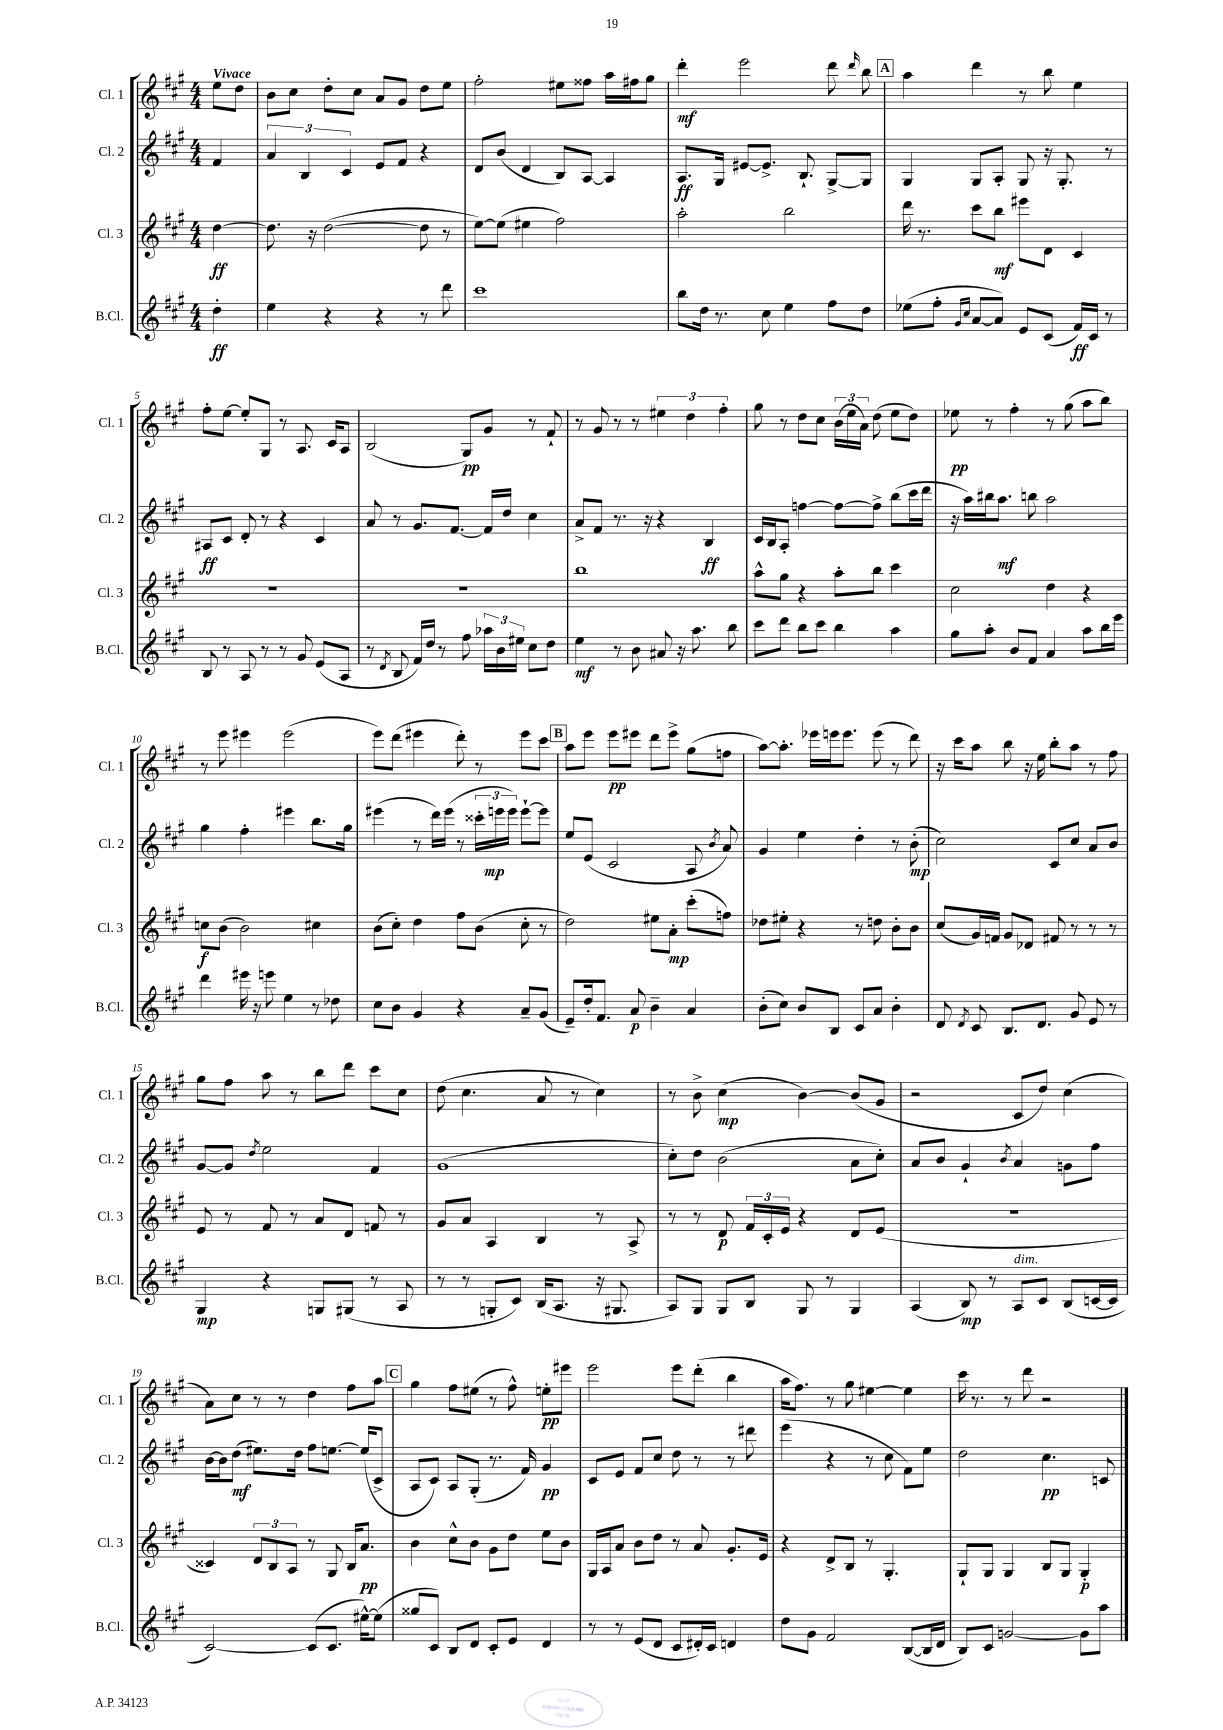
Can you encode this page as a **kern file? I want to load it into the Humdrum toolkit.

**kern	**kern	**kern	**kern
*staff4	*staff3	*staff2	*staff1
*clefG2	*clefG2	*clefG2	*clefG2
*k[f#c#g#]	*k[f#c#g#]	*k[f#c#g#]	*k[f#c#g#]
*M4/4	*M4/4	*M4/4	*M4/4
4dd'\	[4dd\	4f#/	8ee\L
.	.	.	8dd\J
=	=	=	=
4ee\	8.dd\]	6a/	8b\L
.	.	.	8cc#\J
.	.	6B/	.
.	16r	.	.
4r	([2dd\	.	8dd'\L
.	.	6c#/	.
.	.	.	8cc#\J
4r	.	8e/L	8a/L
.	.	8f#/J	8g#/J
8r	8dd\]	4r	8dd\L
8ddd\	8r	.	8ee\J
=	=	=	=
1ccc#	[8ee\L)	8d/L	2ff#'\
.	(8ee\]J	(8b/J	.
.	4ee#\	4d/	.
.	2ff#\)	8B/L)	8ee#\L
.	.	[8A/J	8ff##\J
.	.	4A/]	16aa\LL
.	.	.	16ff#\J
.	.	.	8gg#\J
=	=	=	=
8bb\L	2aa'\	8.A/L	4ddd'\
16dd\Jk	.	.	.
8.r	.	16G#/Jk	.
.	.	[8e#/L	2eee\
8cc#\	.	8.e#^/]J	.
4ee\	2bb\	.	.
.	.	8.B`/	.
8ff#\L	.	[8G#^/L	8ddd\
.	.	.	16qqddd/
8dd\J	.	8G#/]J	8bb\
=	=	=	=
(8ee-\L	16ddd\	4G#/	4aa\
.	8.r	.	.
8ff#'\J	.	.	.
16qqg#/LL	.	.	.
16qqcc#/JJ	.	.	.
[8a/L	8ccc#\L	8G#/L	4ddd\
8a/]J)	8bb\J	8A'/J	.
8e/L	8eee#\L	8G#/	8r
(8c#/J	8d\J	16r	8bb\
.	.	8.G#'/	.
16f#/LL)	4c#/	.	4ee\
16c#/JJ	.	.	.
8r	.	8r	.
=	=	=	=
8B/	1r	8A#/L	8ff#'\L
8r	.	8c#/J	[8ee\J
8A/	.	8d'/	8ee'/]L
8r	.	8r	8G#/J
8r	.	4r	8r
8g#/	.	.	8.A/
(8e/L	.	4c#/	.
.	.	.	16c#/LK
8A/J	.	.	8A/J
=	=	=	=
8r	1r	8a/	(2B/
8qd/	.	.	.
8B/	.	8r	.
16f#/LL)	.	8.g#/L	.
16dd/JJ	.	.	.
8r	.	.	.
.	.	[8.f#/J	.
8ff#\	.	.	8G#/L)
24aa-\LL	.	16f#/]LL	8g#/J
24b\	.	.	.
.	.	16dd/JJ	.
24ee#\JJ	.	.	.
8cc#\L	.	4cc#\	8r
8dd\J	.	.	8f#`/
=	=	=	=
4ee\	1bb	8a^/L	8r
.	.	8f#/J	8g#/
8r	.	8.r	8r
8b\	.	.	8r
.	.	16r	.
8a#/	.	4r	6ee#\
16r	.	.	.
.	.	.	6dd\
8.aa\	.	.	.
.	.	4B/	.
.	.	.	6ff#'\
8bb\	.	.	.
=	=	=	=
8ccc#\L	8aa^^\L	16c#/LL	8gg#\
.	.	16B/J	.
8ddd\J	8gg#\J	8A'/J	8r
8bb\L	4r	[4ff\	8dd\L
8ccc#\J	.	.	8cc#\J
4bb\	8aa'\L	8ff\_L	(24b\LL
.	.	.	24ee\
.	.	.	24a\JJ)
.	8bb\J	8ff^\]J	(8dd\
4aa\	4ccc#\	(8bb\L	8ee\L
.	.	16ccc#\L	8dd\J)
.	.	16ddd\JJ	.
=	=	=	=
8gg#\L	2cc#\	16r	8ee-\
.	.	16aa\LL)	.
8aa'\J	.	16bb#\J	8r
.	.	8.aa\J	.
8b/L	.	.	4ff#'\
8f#/J	.	8bb\	.
4a/	4dd\	2aa\	8r
.	.	.	(8gg#\
8aa\L	4r	.	8aa\L
16bb\L	.	.	8bb\J)
16eee\JJ	.	.	.
=	=	=	=
4ddd\	8cc\L	4gg#\	8r
.	(8b\J	.	8eee\
16eee#\	2b\)	4ff#'\	4eee#\
16r	.	.	.
8eee\	.	.	.
4ee\	.	4eee#\	(2eee#\
8r	4cc#\	8.bb\L	.
8dd-\	.	.	.
.	.	16gg#\Jk	.
=	=	=	=
8cc#\L	(8b\L	(4eee#\	8eee\L)
8b\J	8cc#'\J)	.	(8ddd\J
4g#/	4dd\	8r	4eee#\
.	.	16ddd\LL)	.
.	.	(16eee#\JJ	.
4r	8ff#\L	8r	8ddd'\)
.	(8b\J	24ccc##'\LL	8r
.	.	24eee\	.
.	.	24eee\JJ)	.
8a~/L	8cc#'\	[8eee`\L	8eee#\L
(8g#/J	8r	8eee\]J	8ccc#\J
=	=	=	=
8e~/L)	2dd\)	8ee/L	8aa\L
16dd'/k	.	(8e/J	8eee\J
8.f#/J	.	.	.
.	.	2c#/	8eee\L
8a/	.	.	8eee#\J
4b~\	8ee#\L	.	8ddd\L
.	8a'\J	.	8eee#^\J
4a/	(8ccc#'\L	8A/	(8gg#\L
.	.	8qb/	.
.	8ff\J)	8a/)	8ff\J
=	=	=	=
(8b'\L	8dd-\L	4g#/	[8aa\L)
8cc#\J)	8ee#'\J	.	8.aa'\]J
8b/L	4r	4ee\	.
.	.	.	16eee-\LL
8B/J	.	.	16eee\J
.	.	.	8.eee\J
8c#/L	8r	4dd'\	.
8a/J	8dd\	.	(8eee\
4b'\	8b'\L	8r	8r
.	8b\J	(8b'\	8ddd\)
=	=	=	=
8d/	(8cc#/L	2cc#\)	16r
.	.	.	16ccc#\LK
8qd/	.	.	.
8c#/	16g#/L)	.	8aa\J
.	16f/JJ	.	.
8.B/L	8g#/L	.	8bb\
.	8d-/J	.	16r
8.d/J	.	.	16ee\
.	8f#/	8c#/L	8bb'\L
8g#/	8r	8cc#/J	8aa\J
8e/	8r	8a/L	8r
8r	8r	8b/J	8ff#\
=	=	=	=
4G#/	8e/	[8g#/L	8gg#\L
.	8r	8g#/]J	8ff#\J
.	.	8qdd/	.
4r	8f#/	2ee\	8aa\
.	8r	.	8r
8G/L	8a/L	.	8bb\L
(8G#/J	8d/J	.	8ddd\J
8r	8f/	4f#/	8ccc#\L
8A/	8r	.	8cc#\J
=	=	=	=
8r	8g#/L	(1g#	(8dd\
8r	8a/J	.	4.cc#\
8G'/L	4A/	.	.
8c#/J)	.	.	.
(16B/LK	4B/	.	8a/
8.A/J	.	.	.
.	.	.	8r
16r	8r	.	4cc#\)
8.G#/	.	.	.
.	8A^/	.	.
=	=	=	=
8A/L)	8r	8cc#'\L)	8r
8G#/J	8r	8dd\J	8b^\
8G#/L	8d/	(2b\	(4cc#\
8B/J	24f#/LL	.	.
.	24c#'/	.	.
.	24e/JJ	.	.
8G#/	4r	.	[4b\)
8r	.	.	.
4G#/	8d/L	8a\L	(8b/]L
.	(8e/J	8cc#'\J)	8g#/J
=	=	=	=
(4A/	1r	8a/L	2r
.	.	8b/J	.
8B/)	.	4g#`/	.
8r	.	.	.
.	.	8qb/	.
8A/L	.	4a/	8c#/L
8c#/J	.	.	8dd/J)
(8B/L	.	8g\L	(4cc#\
[16c/L	.	8ff#\J	.
16c/]JJ	.	.	.
=	=	=	=
[2c#/)	4c##/)	[16b\LL	8a\L)
.	.	16b\]J	.
.	.	(8dd\J	8cc#\J
.	12d/L	8.ee#\L)	8r
.	12B/	.	.
.	.	.	8r
.	12A/J	.	.
.	.	16dd\Jk	.
(8c#/]L	8r	8ff#\L	4dd\
8.c#/J	8G#/	[8.ee\J	.
.	16B/LK	.	8ff#\L
[16ee#^^\LK)	8.a/J	(16ee/]LK	.
(8ee#\]J	.	8c#^/J	8aa\J
=	=	=	=
8gg##/L	4b\	8A/L	4gg#\
8c#/J)	.	8c#/J)	.
8B/L	8cc#^^\L	8A/L	8ff#\L
8d/J	8b\J	(8G#'/J	(8ee#\J
8c#'/L	8g#\L	8.r	8r
8e/J	8dd\J	.	8ff#^^\)
.	.	16f#/)	.
4d/	8ee\L	4g#/	8ee'\L
.	8b\J	.	8eee#\J
=	=	=	=
8r	16G#/LL	8c#/L	2eee\
.	16A/J	.	.
8r	8a/J	8e/J	.
(8e/L	8b\L	8f#/L	.
8d/J	8dd\J	8cc#/J	.
8c#/L	8r	8dd\	8eee\L
16d#'/L)	8a/	8r	(8ddd'\J
16c#/JJ	.	.	.
4d/	8.g#'/L	8r	4bb\
.	.	8ddd#\	.
.	16e/Jk	.	.
=	=	=	=
8dd\L	4r	(4eee\	16aa\LK
.	.	.	8.ff#\J)
8g#\J	.	.	.
2f#/	8d^/L	4r	8r
.	8B/J	.	8gg#\
.	8r	8r	[4ee#\
.	4.G#'/	8cc#\	.
([8B/L	.	8f#\L)	4ee#\]
16B/]L	.	8ee\J	.
16d/JJ	.	.	.
=	=	=	=
8B/L)	8G#`/L	2dd\	16ccc#\
.	.	.	8.r
8c#/J	8G#/J	.	.
[2g/	4G#/	.	8r
.	.	.	8ddd\
.	8B/L	4.cc#\	2r
.	8G#/J	.	.
8g\]L	4G#'/	.	.
8aa\J	.	8c/	.
==	==	==	==
*-	*-	*-	*-
